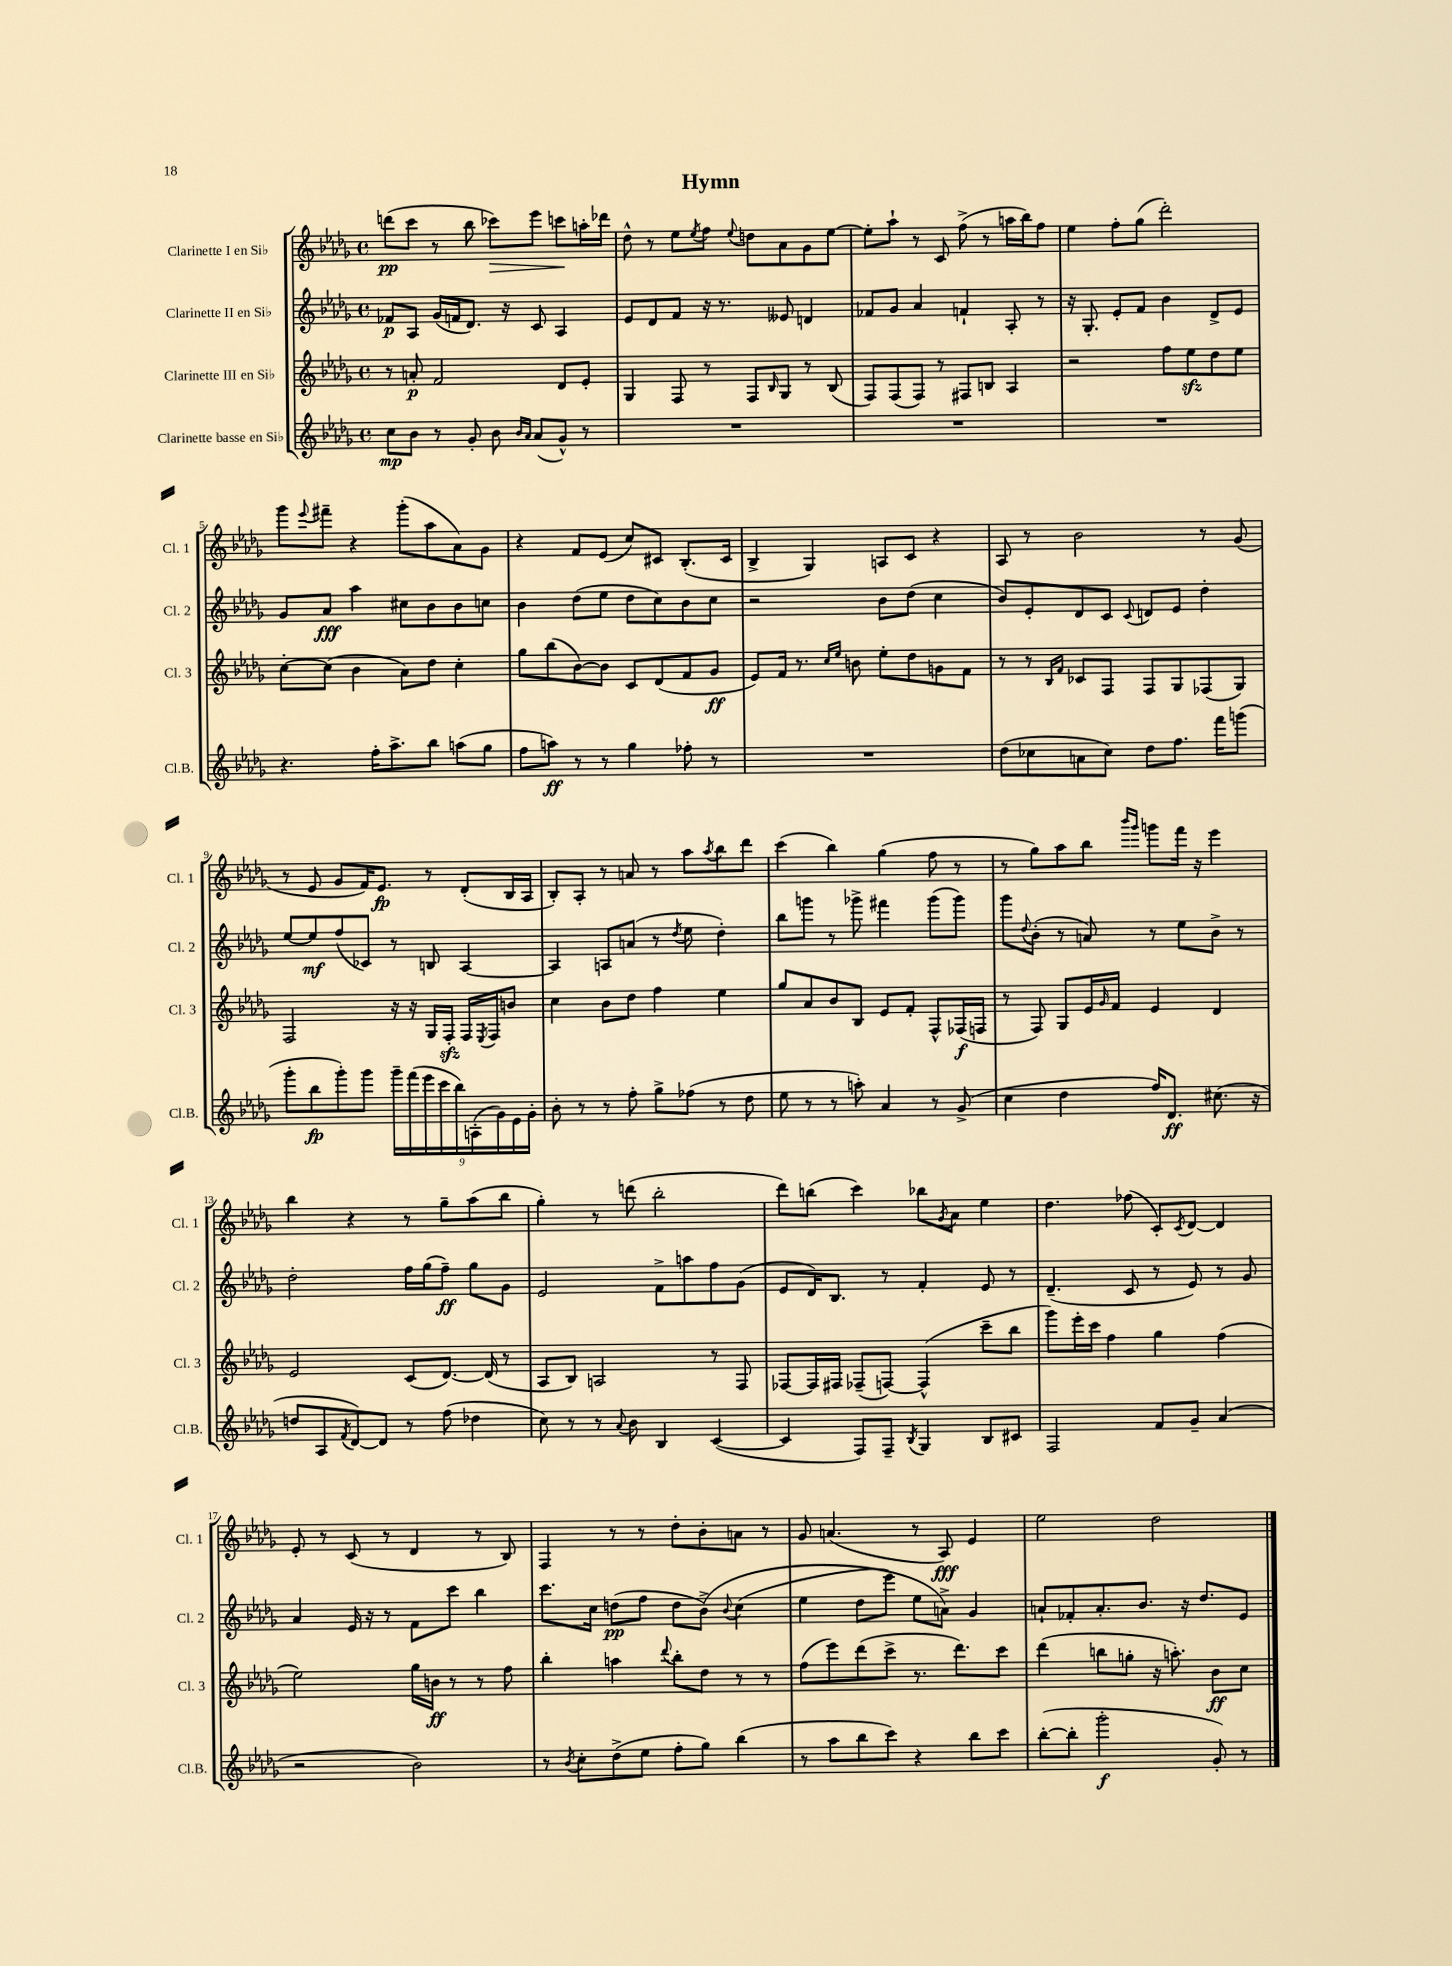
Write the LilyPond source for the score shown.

\header { title = "Hymn" }
<<
\new StaffGroup <<
\new Staff = "s0" \with { instrumentName = "Clarinette I en Sib" shortInstrumentName = "Cl. 1" } {
    \clef treble \key des \major \defaultTimeSignature \time 4/4
    d'''8\pp( c'''8 r8 bes''8 ces'''8\>) ees'''8 c'''8\! a''16-. des'''16 |
    des''8-^ r8 ees''8 \acciaccatura { ees''8 } f''8 \appoggiatura { ees''8 } d''8 aes'8 ges'8 ees''8~ |
    ees''8-. aes''8-! r8 c'8 f''8->( r8 a''16 bes''16) f''8 |
    ees''4 f''8-. ges''8( des'''2-.) |
    ges'''8 \appoggiatura { ees'''8 } fis'''8-- r4 ges'''8-.( aes''8 aes'8) ges'8 |
    r4 f'8 ees'8( c''8) cis'8 bes8.-.( cis'16 |
    bes4-> ges4) a8 c'8 r4 |
    aes8 r8 bes'2 r8 ges'8( |
    r8 ees'8 ges'8 f'16) ees'8.\fp r8 des'8-.( bes16 aes16 |
    bes8-.) aes8-. r8 a'8 r8 aes''8 \acciaccatura { aes''8 } bes''8 des'''8 |
    c'''4( bes''4) ges''4( f''8 r8 |
    r8 ges''8) aes''8 bes''8 \grace { bes'''16 ges'''16 } g'''8 f'''16 r16 ees'''4 |
    bes''4 r4 r8 ges''8-- aes''8( bes''8 |
    ges''4-.) r8 d'''8( bes''2-. |
    des'''8) b''8( c'''4) bes''8 \acciaccatura { ges'8 } aes'8 ees''4 |
    des''4. fes''8( c'8-.) \acciaccatura { c'8 } des'8~ des'4 |
    ees'8-. r8 c'8( r8 des'4 r8 bes8) |
    f4 r8 r8 des''8-. bes'8-. a'8 r8 |
    ges'8 a'4.( r8 aes8\fff) ees'4 |
    ees''2 des''2 \bar "|." |
}
\new Staff = "s1" \with { instrumentName = "Clarinette II en Sib" shortInstrumentName = "Cl. 2" } {
    \clef treble \key des \major \defaultTimeSignature \time 4/4
    fes'8\p aes8 ges'16( f'16 des'8.) r16 c'8 aes4 |
    ees'8 des'8 f'8 r16 r8. eeses'8 d'4 |
    fes'8 ges'8 aes'4 f'4-! aes8-. r8 |
    r16 ges8.-. ees'8-. f'8 bes'4 des'8-> ees'8 |
    ges'8 aes'8\fff aes''4 cis''8 bes'8 bes'8 c''8 |
    bes'4 des''8( ees''8 des''8 c''8) bes'8 c''8 |
    r2 bes'8 des''8( c''4 |
    bes'8) ees'8-. des'8 c'8 \appoggiatura { c'8 } d'8 ees'8 des''4-. |
    ees''8~ ees''8\mf f''8( ces'8) r8 b8 aes4~ |
    aes4 a8 a'8( r8 \acciaccatura { des''8 } ees''8 des''4-.) |
    bes''8 g'''8 r8 ges'''8-> fis'''4 ges'''8( ges'''8) |
    ges'''8 \appoggiatura { des''8 } bes'8-.( r8 a'8) r8 ees''8 bes'8-> r8 |
    des''2-. f''16 ges''16( f''8--\ff) ges''8 ges'8 |
    ees'2 f'8-> a''8 f''8 ges'8( |
    ees'8 des'16) bes8. r8 f'4-. ees'8 r8 |
    des'4.--( c'8 r8 ees'8) r8 ges'8 |
    aes'4 ees'16 r16 r8 f'8 c'''8 bes''4 |
    c'''8. c''16 d''8\pp( f''8 d''8 bes'8->)\( \appoggiatura { bes'8 } c''4( |
    ees''4 des''8 ees'''8) ees''8 a'8->\) ges'4 |
    a'8-! fes'8-. a'8.-. bes'8. r16 des''8. ees'8 \bar "|." |
}
\new Staff = "s2" \with { instrumentName = "Clarinette III en Sib" shortInstrumentName = "Cl. 3" } {
    \clef treble \key des \major \defaultTimeSignature \time 4/4
    r8 a'8-.\p f'2 des'8 ees'8-. |
    ges4 f8 r8 f8 \grace { bes16 } ges8 r8 bes8( |
    f8) f8( f8) r8 fis8 b8 aes4 |
    r2 f''8 ees''8\sfz des''8 ees''8 |
    c''8~-. c''8( bes'4 aes'8) des''8 c''4-. |
    ges''8 bes''8( bes'8~) bes'8 c'8 des'8( f'8 ges'8\ff |
    ees'8) f'16 r8. \grace { c''16 ees''16 } b'8 ees''8-. des''8 g'8 f'8 |
    r8 r8 \grace { bes16 f'16 } ces'8 f8 f8 ges8 fes8( ges8) |
    f2 r16 r16 ges16 f16-.\sfz f16 \acciaccatura { ees8 } f16 b'8 |
    c''4 bes'8 des''8 f''4 ees''4 |
    ges''8 aes'8 bes'8 bes8 ees'8 f'8-. f8-^ fes16\f( f16 |
    r8 f8) ges8 ees'16 \grace { ges'16 } f'16 ees'4 des'4 |
    ees'2 c'8( des'8.~) des'16( r8 |
    aes8 bes8) a2 r8 f8 |
    fes8~ fes16 fis16 fes8--( f8~) f4-^( c'''8-- bes''8 |
    ges'''8) ees'''16-. c'''16 f''4 ges''4 f''4( |
    ees''2) ges''16 b'16\ff r8 r8 f''8 |
    bes''4-. a''4 \appoggiatura { des'''8 } bes''8-. des''8 r8 r8 |
    f''8( ees'''8) des'''8( c'''8-> r8. des'''8.) c'''8 |
    des'''4( b''8 g''8-. r16 a''8.-.) bes'8\ff c''8 \bar "|." |
}
\new Staff = "s3" \with { instrumentName = "Clarinette basse en Sib" shortInstrumentName = "Cl.B." } {
    \clef treble \key des \major \defaultTimeSignature \time 4/4
    c''8\mp bes'8 r8 ges'8-. bes'8 \grace { bes'16 aes'16 } aes'8( ges'8-^) r8 |
    R1 |
    R1 |
    R1 |
    r4. f''16-. aes''8.-> bes''8 a''8( ges''8 |
    f''8 a''8\ff) r8 r8 ges''4 fes''8-. r8 |
    R1 |
    des''8( ces''8 a'8 ces''8) des''8 f''8. f'''16 g'''8( |
    ges'''8-. bes''8\fp ges'''8-.) ges'''8 \tuplet 9/8 { ges'''16-- f'''16( ees'''16 c'''16 bes''16) a16-.( ges'16) ees'16 ges'16-. } |
    bes'8-. r8 r8 f''8-. ges''8-> fes''8( r8 des''8 |
    ees''8 r8 r8 a''8-.) aes'4 r8 ges'8->( |
    c''4 des''4 f''16) des'8.\ff cis''8.( r16 |
    d''8 aes8 \acciaccatura { f'8 } des'8~) des'8 r8 f''8( des''4 |
    c''8) r8 r8 \appoggiatura { aes'8 } bes'8 bes4 c'4~( |
    c'4 f8) f8-- \acciaccatura { bes8 } ges4 bes8 cis'8 |
    f2 f'8 ges'8-- aes'4( |
    r2 bes'2) |
    r8 \acciaccatura { bes'8 } c''8-. des''8->( ees''8 f''8-. ges''8) bes''4( |
    r8 aes''8 bes''8 c'''8) r4 bes''8 c'''8 |
    bes''8~-.( bes''8-. ges'''2-.\f ges'8-.) r8 \bar "|." |
}
>>
>>
